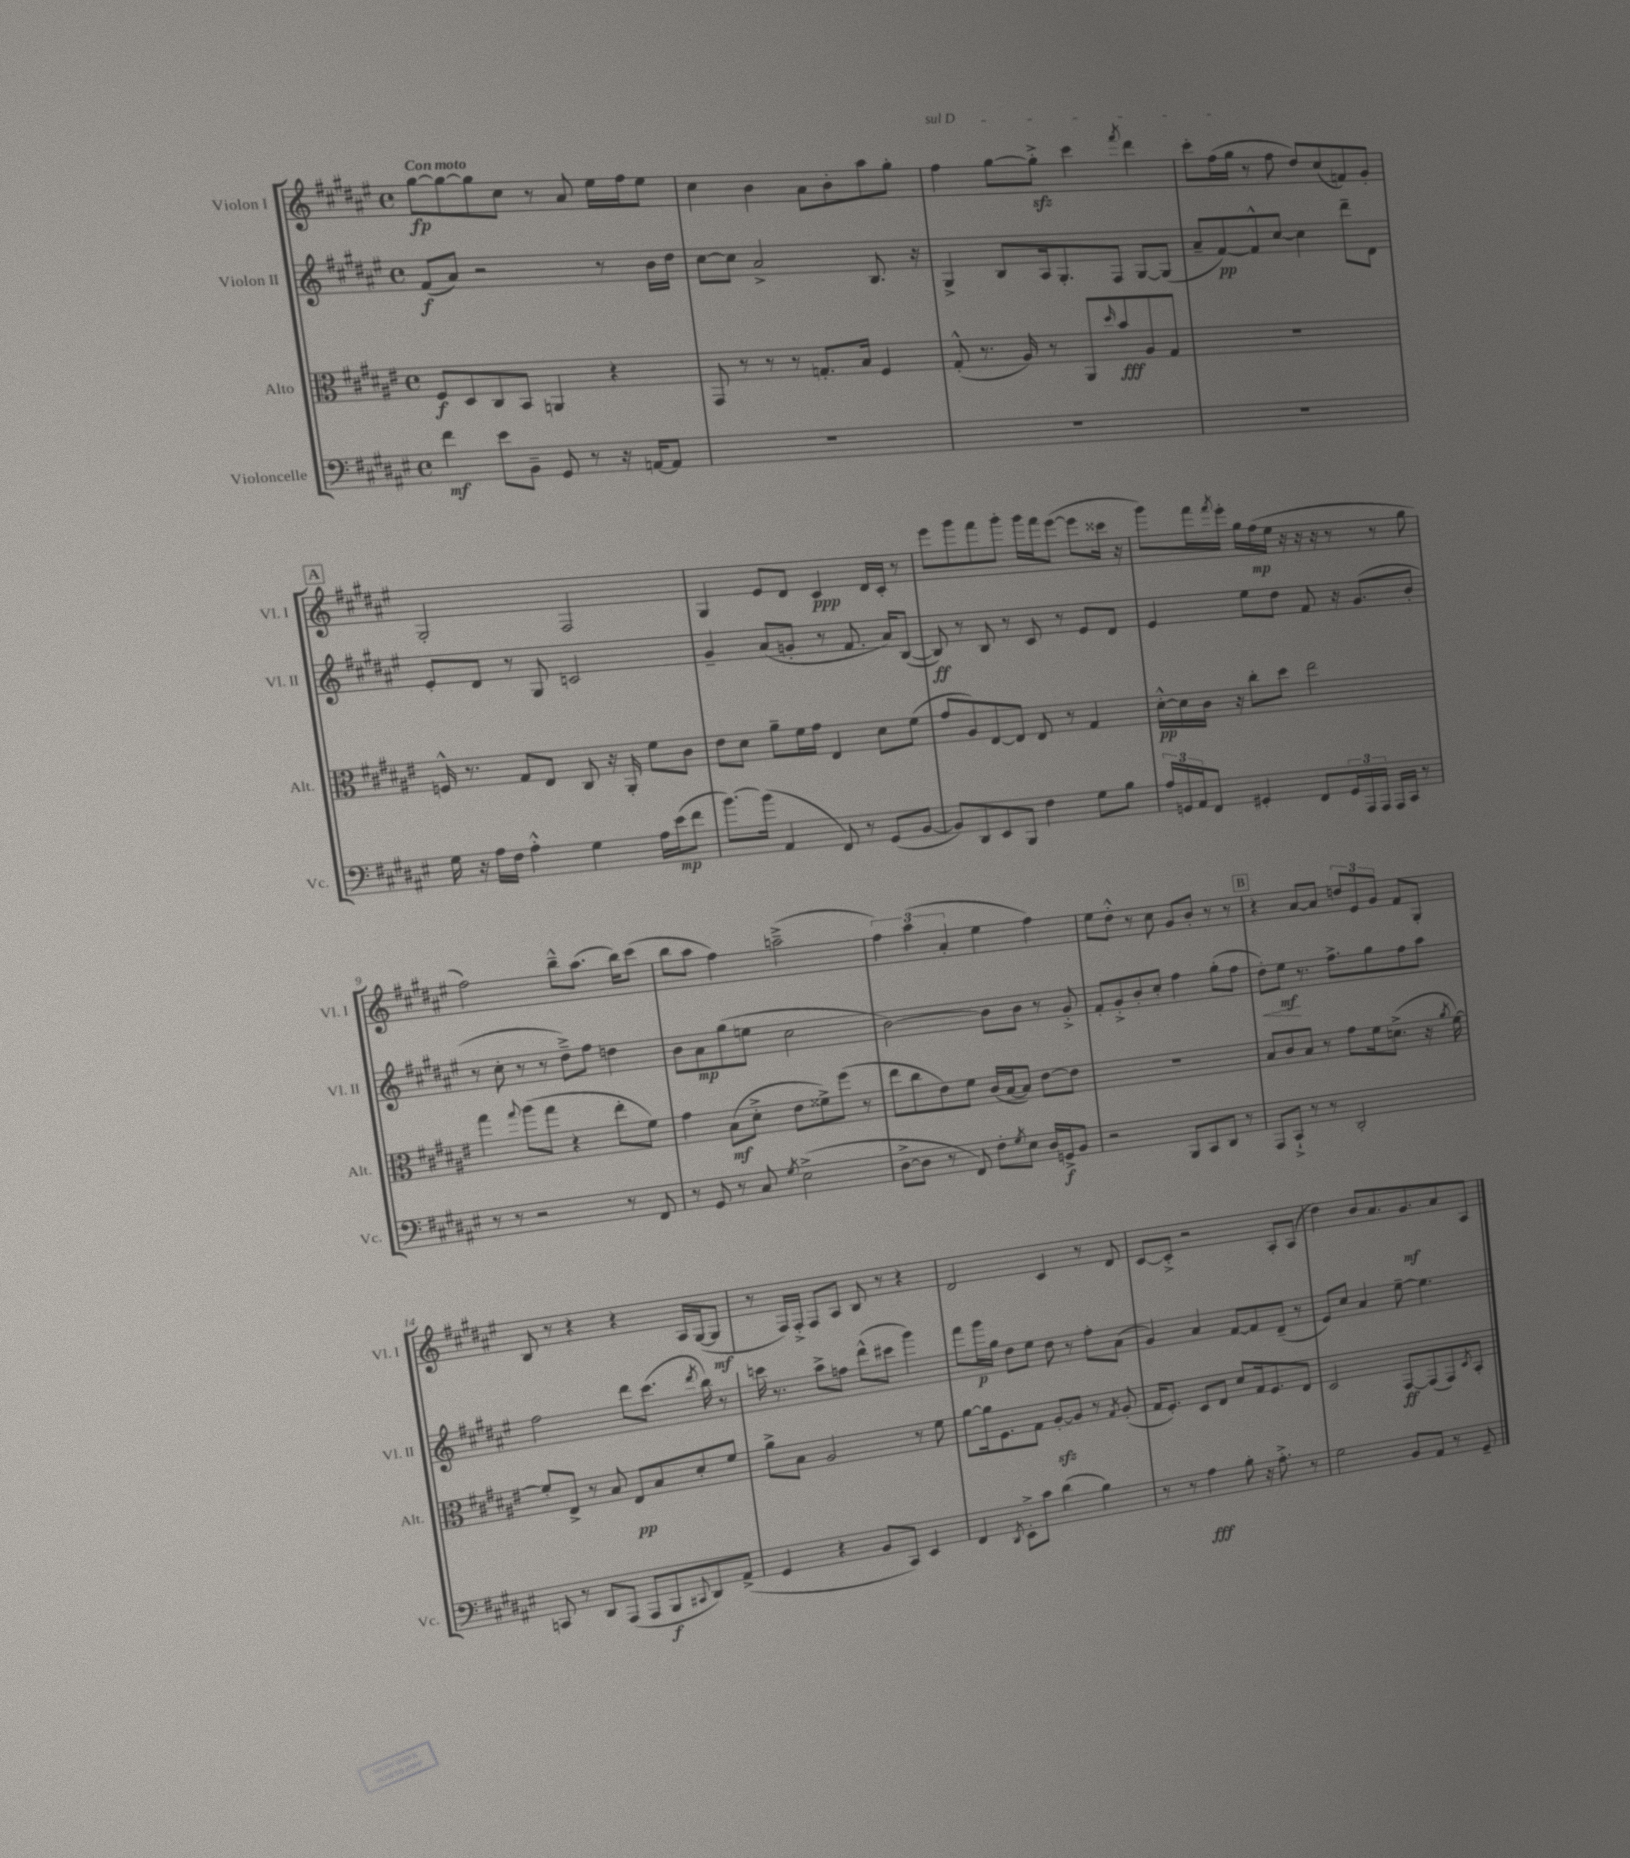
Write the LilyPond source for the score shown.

<<
\new StaffGroup <<
\new Staff = "s0" \with { instrumentName = "Violon I" shortInstrumentName = "Vl. I" } {
    \clef treble \key fis \major \defaultTimeSignature \time 4/4 \tempo "Con moto"
    gis''8~\fp gis''8~ gis''8 cis''8 r8 ais'8 eis''16 fis''16 eis''8 |
    cis''4 b'4 ais'8 b'8-. ais''8 gis''8-. |
    \once \override TextSpanner.bound-details.left.text = \markup { \italic "sul D" } fis''4\startTextSpan gis''8~ gis''8-.->\sfz cis'''4 \acciaccatura { fis'''8 } dis'''4 |
    cis'''8-. fis''16( gis''16\stopTextSpan r8 fis''8 dis''8) cis''8( f'8) gis'8-. |
    \mark \markup { \box "A" } gis2-. fis2 |
    gis4 eis'8 dis'8 cis'4\ppp dis'16 cis'16-. r8 |
    eis'''8 gis'''8 fis'''8 gis'''8-. gis'''16 fis'''16 eis'''8~( eis'''8 cisis'''16 r16 |
    gis'''8) fis'''16 \acciaccatura { fis'''8 } eis'''16-. gis''16 fis''16\mp( eis''16 r16 r16 r16 r8 r8 gis''8 |
    fis''2) b''8---^ ais''8.( b''16) cis'''8( |
    b''8 ais''8 fis''4) a''2--->( |
    \tuplet 3/2 { fis''4) ais''4( ais'4-. } eis''4 fis''4) |
    eis''8 dis''8-.-^ r8 cis''8 gis'8 b'8-. r8 r8 |
    \mark \markup { \box "B" } r4 ais'8~ ais'8 \tuplet 3/2 { d''8 eis'8 gis'8 } fis'8 gis8-. |
    b8 r8 r4 r4 ais16 gis16~( gis8\mf |
    r8 fis16) fis16-.-> fis8 ais8 b8 r8 r4 |
    dis'2 cis'4 r8 dis'8 |
    cis'8~ cis'8-.-> r2 ais8-. ais8( |
    dis''4) b'8 ais'8. gis'8.\mf ais'8 ais8 \bar "|." |
}
\new Staff = "s1" \with { instrumentName = "Violon II" shortInstrumentName = "Vl. II" } {
    \clef treble \key fis \major \defaultTimeSignature \time 4/4
    fis'8\f( ais'8) r2 r8 b'16 dis''16 |
    cis''8~ cis''8 ais'2-> b8. r16 |
    gis4-> b8 ais16 gis8.-. fis8 gis8~ gis8( |
    ais'8-- fis'8~\pp) fis'8-^ cis''8~ cis''4 dis'''8-- dis'8 |
    \mark \markup { \box "A" } eis'8-. dis'8 r8 gis8 c'2 |
    gis'4-- ais'8( g'8-. r8 fis'8. ais'16) b8~( |
    b8\ff) r8 b8 r8 cis'8 r8 eis'8 dis'8 |
    eis'4 eis''8 dis''8 fis'8 r16 gis'8.( b'8-. |
    r8 cis''8-. r8 r8 dis''8--->) fis''8 d''4 |
    b'8 ais'8\mp gis''8( e''8 cis''2 |
    b'2~) b'8 b'8 r8 gis'8-.-> |
    fis'8-. gis'8-.-> b'8-. cis''8-. fis''4 gis''8-.( fis''8 |
    \mark \markup { \box "B" } dis''8-.\<) eis''8\mf\! r8. fis''8.-> gis''8 fis''8 ais''8 |
    fis''2 dis'''8 cis'''8.( \acciaccatura { dis'''8 } b''16) r8 |
    c'''16 r8. ais''8-> f''8 dis'''8-^( cis'''8 gis'''4) |
    fis'''8 gis'''16\p gis''16 dis''8 eis''8 dis''8 r8 fis''8-. ais'8( |
    gis'4) ais'4 fis'8~ fis'8 dis'8--( r8 |
    eis'8) cis''8 ais'4 eis''8~-- eis''4. \bar "|." |
}
\new Staff = "s2" \with { instrumentName = "Alto" shortInstrumentName = "Alt." } {
    \clef alto \key fis \major \defaultTimeSignature \time 4/4
    fis8\f dis8 cis8 b,8 a,4 r4 |
    gis,8 r8 r8 r8 g8.-. b16 fis4 |
    gis8-.-^( r8. ais16) r8 ais,8 \grace { dis''16 } b'8\fff ais8 gis8 |
    R1 |
    \mark \markup { \box "A" } f16-^ r8. gis8 eis8 cis8 r16 ais,16-. fis'8 cis'8 |
    eis'8 dis'8 ais'8-- fis'16 gis'16 eis4 dis'8 fis'8( |
    gis'8 ais8) eis8~ eis8 eis8 r8 gis4 |
    dis'16~-.-^\pp dis'16 cis'16 r16 cis''8-. dis''8 eis''2 |
    gis''4 \appoggiatura { gis''8 } ais''8( gis''8 r4 eis''8-. fis'8) |
    gis'4 b8\mf( dis'8-.-> eis'8 fisis'8->) fis''8( r8 |
    eis''8 cis''8 eis'8) fis'8 cis'16( b16~ b8) eis'8~ eis'8 |
    R1 |
    \mark \markup { \box "B" } b8 cis'8 b8 r8 gis'8 fis'16 d'8.->( r16 \acciaccatura { ais'8 } fis'16~) |
    fis'8-. eis8-> r8 b8 eis8\pp b8 dis'8-. fis'8 |
    ais'8-> b8 ais2 r8 fis'8 |
    ais'8~ ais'16 fis8. gis8 ais8~-.\sfz ais8 r8 \acciaccatura { gis8 } ais8-.( |
    gis16 fis8.-.) dis8 eis8 dis'8 gis16 fis8. eis8 |
    dis2 gis,8~\ff gis,8( gis,8) \acciaccatura { dis8 } b,8-. \bar "|." |
}
\new Staff = "s3" \with { instrumentName = "Violoncelle" shortInstrumentName = "Vc." } {
    \clef bass \key fis \major \defaultTimeSignature \time 4/4
    fis'4\mf eis'8 b,8-- gis,8 r8 r16 a,16~ a,8 |
    R1 |
    R1 |
    R1 |
    \mark \markup { \box "A" } gis16 r16 ais16 fis16 ais4-.-^ gis4 ais16 eis'16\mp( fis'8 |
    b'8.~) b'16( ais,4 fis,8) r8 gis,8( b,8~ |
    b,8) dis,8 eis,8 b,,8 fis4 gis8 b8 |
    \tuplet 3/2 { ais16 g,16 ais,16 } fis,8 gis,4-. fis,8 \tuplet 3/2 { gis,16 ais,,16 ais,,16 } ais,,16 cis,16 r8 |
    r8 r8 r2 r8 fis,8 |
    r8 gis,8 r8 cis8 \acciaccatura { gis8 } eis2->( |
    dis8~-> dis8 r8 fis,8) fis8-. \acciaccatura { gis8 } eis8 dis16 g,16->\f b,8 |
    r2 b,,8 cis,8 dis,8 r8 |
    \mark \markup { \box "B" } ais,,8 cis,8-!-> r8 r8 dis,2-. |
    c,8 r8 dis,8 ais,,8( ais,,8 b,,8\f \appoggiatura { cis,8 } dis,8) ais,8->( |
    gis,4 r4 b,8 cis,8) eis,4 |
    fis,4 \acciaccatura { dis,8 } eis,8-.-> cis'8 dis'4( b4) |
    r8 r8 ais4\fff b8-. r16 ais8.-.-> r8 |
    gis2 b,8 ais,8 r8 gis,8-- \bar "|." |
}
>>
>>
